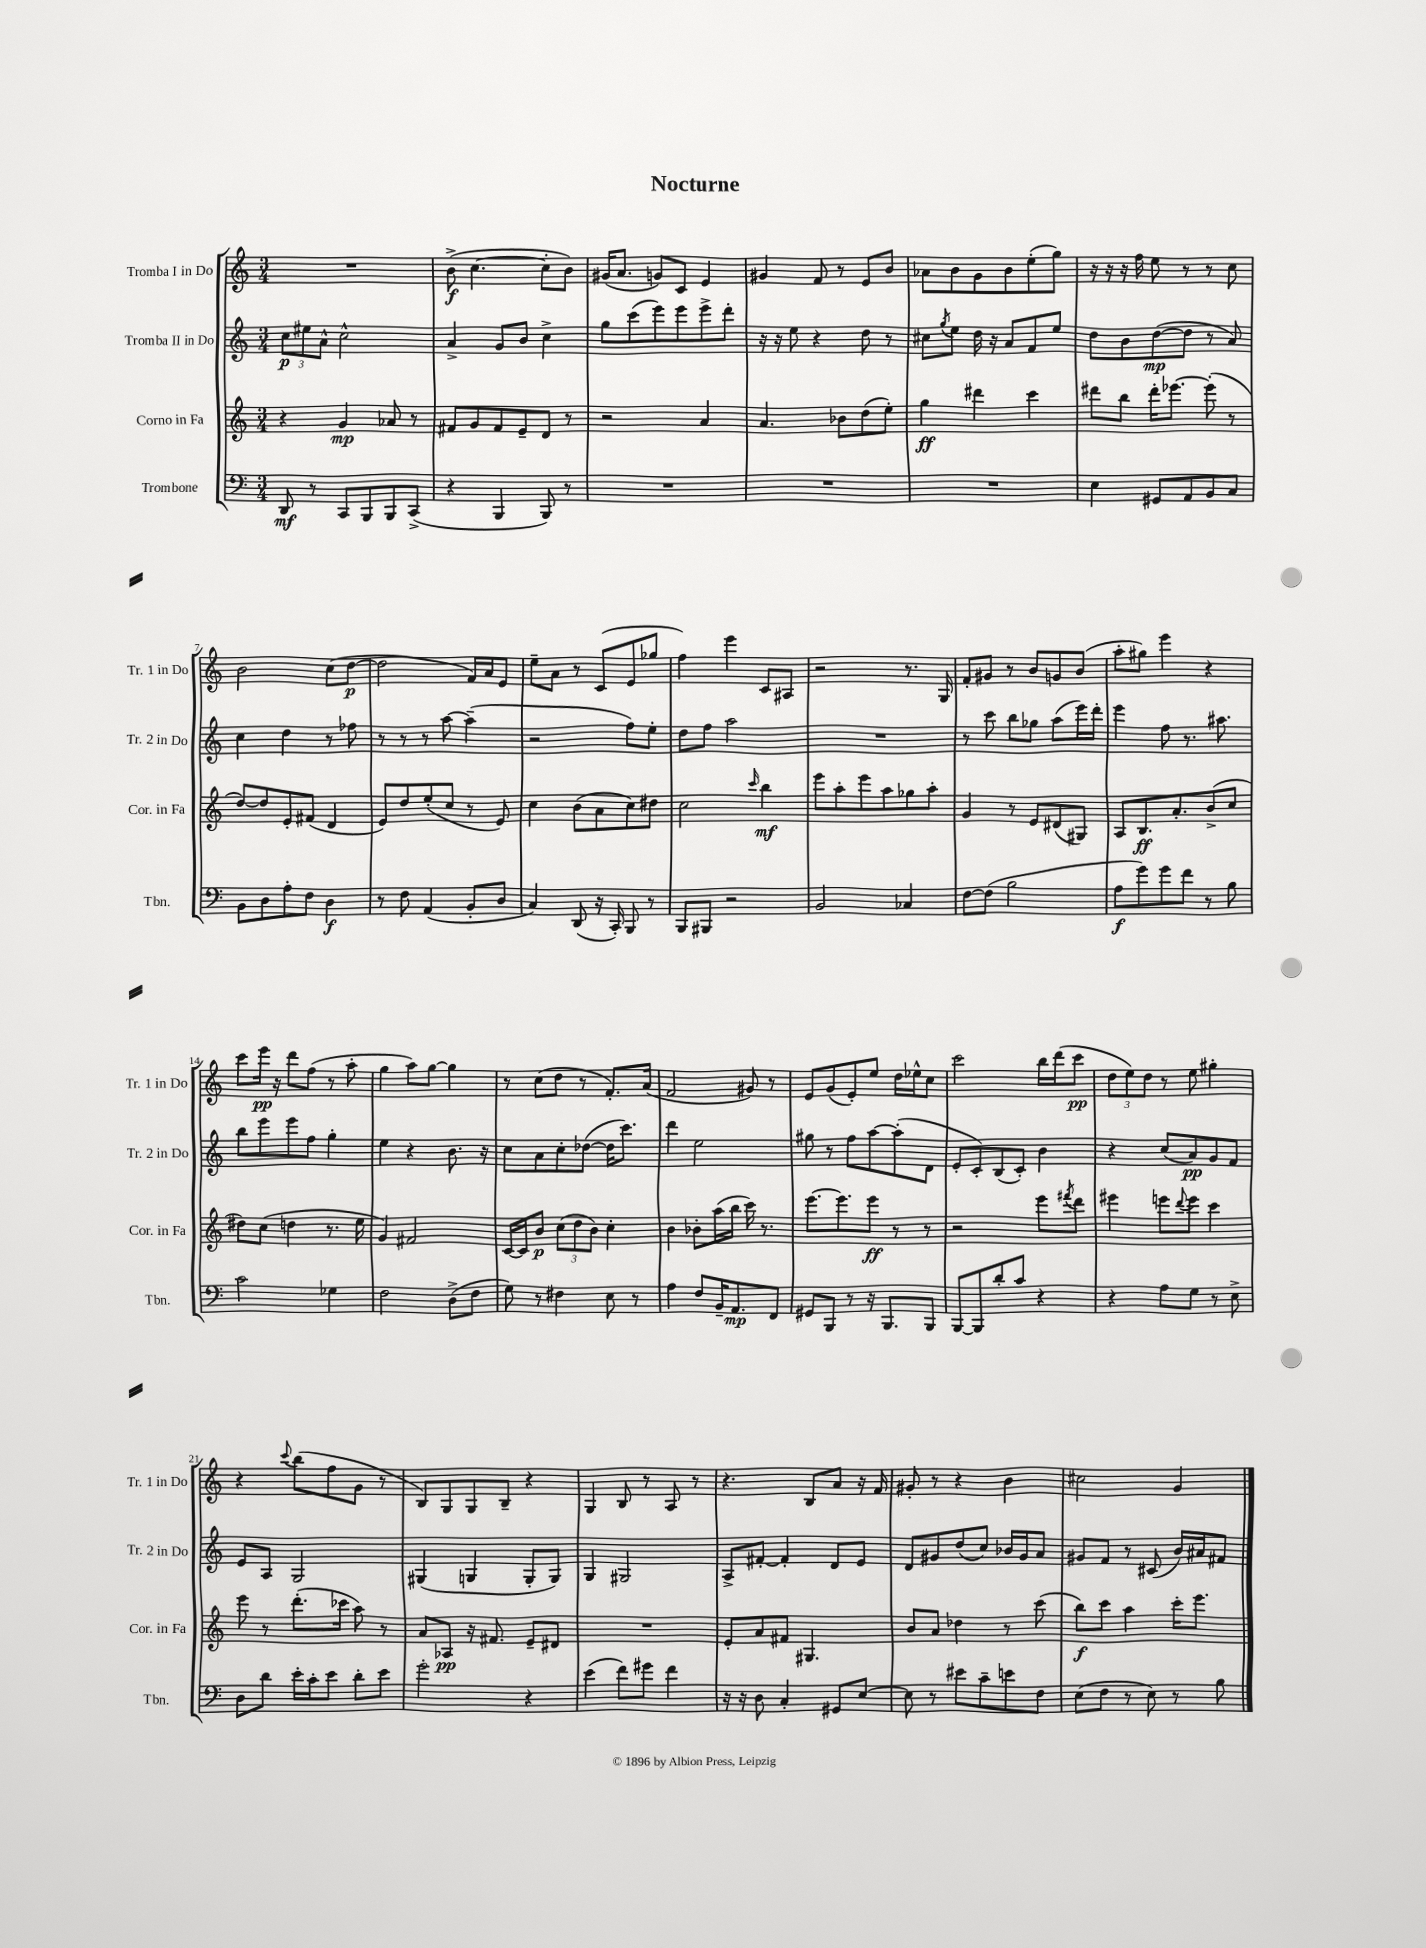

**kern	**dynam	**kern	**dynam	**kern	**dynam	**kern	**dynam
*part4	*part4	*part3	*part3	*part2	*part2	*part1	*part1
*staff4	*staff4	*staff3	*staff3	*staff2	*staff2	*staff1	*staff1
*I"Trombone	*	*I"Corno in Fa	*	*I"Tromba II in Do	*	*I"Tromba I in Do	*
*I'Tbn.	*	*I'Cor. in Fa	*	*I'Tr. 2 in Do	*	*I'Tr. 1 in Do	*
*clefF4	*	*clefG2	*	*clefG2	*	*clefG2	*
*k[]	*	*k[]	*	*k[]	*	*k[]	*
*M3/4	*	*M3/4	*	*M3/4	*	*M3/4	*
=1	=1	=1	=1	=1	=1	=1	=1
8DD/	mf	4r	.	12cc\L	p	2.r	.
.	.	.	.	12ee#X\	.	.	.
8r	.	.	.	.	.	.	.
.	.	.	.	12a^^\J	.	.	.
8CC/L	.	4g/	mp	2cc^^\	.	.	.
8BBB/	.	.	.	.	.	.	.
8BBB/	.	8a-X/	.	.	.	.	.
(8CC^/J	.	8r	.	.	.	.	.
=2	=2	=2	=2	=2	=2	=2	=2
4r	.	8f#X/L	.	4a^/	.	(8b^\	f
.	.	8g/	.	.	.	[4.cc\	.
4BBB/	.	8f#/	.	8g/L	.	.	.
.	.	8e~/	.	8b/J	.	.	.
8BBB/)	.	8d/J	.	4cc^\	.	8cc'\L]	.
8r	.	8r	.	.	.	8b\J)	.
=3	=3	=3	=3	=3	=3	=3	=3
2.r	.	2r	.	8gg\L	.	(16g#X/KL	.
.	.	.	.	.	.	8.a/J	.
.	.	.	.	(8ccc\	.	.	.
.	.	.	.	8eee\)	.	8gn/L)	.
.	.	.	.	8eee\	.	8c/J	.
.	.	4a/	.	8eee^\	.	4e/	.
.	.	.	.	8ddd'\J	.	.	.
=4	=4	=4	=4	=4	=4	=4	=4
2.r	.	4.a/	.	16r	.	4g#X/	.
.	.	.	.	16r	.	.	.
.	.	.	.	8ee\	.	.	.
.	.	.	.	4r	.	8f/	.
.	.	8b-X\L	.	.	.	8r	.
.	.	(8dd\	.	8dd\	.	8e/L	.
.	.	8ee'\J)	.	8r	.	8b/J	.
=5	=5	=5	=5	=5	=5	=5	=5
2.r	.	4gg\	ff	8cc#X\L	.	8a-X\L	.
.	.	.	.	8qgg/	.	.	.
.	.	.	.	8ee\J	.	8b\	.
.	.	4ddd#X\	.	16dd\	.	8g\	.
.	.	.	.	16r	.	.	.
.	.	.	.	8a/L	.	8b\	.
.	.	4ccc\	.	8f/	.	(8ee'\	.
.	.	.	.	8ee/J	.	8gg\J)	.
=6	=6	=6	=6	=6	=6	=6	=6
4E\	.	8ddd#X\L	.	8dd\L	.	16r	.
.	.	.	.	.	.	16r	.
.	.	8bb\J	.	8b\	.	16r	.
.	.	.	.	.	.	16ff\	.
8GG#X/L	.	16ddd#'\KL	.	([8dd\	mp	8ee\	.
.	.	[8.eee-X\J	.	.	.	.	.
8AA/	.	.	.	8dd\J]	.	8r	.
8BB/	.	(8eee-'\]	.	8r	.	8r	.
8C/J	.	8r	.	8a/)	.	8cc\	.
!!LO:LB:g=z
=7	=7	=7	=7	=7	=7	=7	=7
8BB\L	.	[8dd/L)	.	4cc\	.	2b\	.
8D\	.	8dd/]	.	.	.	.	.
8A'\	.	8e'/	.	4dd\	.	.	.
8F\J	.	(8f#X/J	.	.	.	.	.
4D\	f	4d/	.	8r	.	(8cc\L	.
.	.	.	.	8ff-X\	.	[8dd\J	p
=8	=8	=8	=8	=8	=8	=8	=8
8r	.	8e/L)	.	8r	.	2dd\]	.
8F\	.	8dd/	.	8r	.	.	.
(4AA/	.	(8ee'/	.	8r	.	.	.
.	.	8cc/J	.	[8aa\	.	.	.
8BB'/L	.	8r	.	(4aa~\]	.	16f/LL)	.
.	.	.	.	.	.	16a/J	.
8D/J	.	8e/)	.	.	.	8e/J	.
=9	=9	=9	=9	=9	=9	=9	=9
4C/)	.	4cc\	.	2r	.	8ee~\L	.
.	.	.	.	.	.	8a\J	.
(8DD/	.	(8b\L	.	.	.	8r	.
16r	.	8a\	.	.	.	(8c/L	.
16CC'/)	.	.	.	.	.	.	.
8BBB/	.	8cc\)	.	8ff\L)	.	8e/	.
8r	.	8dd#X\J	.	8ee'\J	.	8gg-X/J	.
=10	=10	=10	=10	=10	=10	=10	=10
8BBB/L	.	2cc\	.	8dd\L	.	4ff\)	.
8BBB#X/J	.	.	.	8ff\J	.	.	.
2r	.	.	.	2aa\	.	4eee\	.
.	.	16qqccc/	.	.	.	.	.
.	.	4bb\	mf	.	.	8c/L	.
.	.	.	.	.	.	8A#X/J	.
=11	=11	=11	=11	=11	=11	=11	=11
2BB/	.	8eee\L	.	2.r	.	2r	.
.	.	8aa'\	.	.	.	.	.
.	.	8eee\	.	.	.	.	.
.	.	8aa\	.	.	.	.	.
4C-X/	.	8gg-X\	.	.	.	8.r	.
.	.	8aa'\J	.	.	.	.	.
.	.	.	.	.	.	16G/	.
=12	=12	=12	=12	=12	=12	=12	=12
[8F\L	.	4g/	.	8r	.	8f'/L	.
(8F\J]	.	.	.	8ccc\	.	8g#X/J	.
2B\	.	8r	.	8bb\L	.	8r	.
.	.	8e/L	.	8gg-X\J	.	8b/L	.
.	.	(8d#X/	.	(8aa\L	.	8gn/	.
.	.	8G#X/J)	.	16eee\L)	.	(8b/J	.
.	.	.	.	16ddd'\JJ	.	.	.
=13	=13	=13	=13	=13	=13	=13	=13
8A\L	f	8A/L	.	4eee\	.	8aa'\L	.
8g\)	.	8.B/	ff	.	.	8gg#X\J)	.
8g\	.	.	.	8ff\	.	4eee\	.
.	.	8.a'/	.	.	.	.	.
8f\J	.	.	.	8.r	.	.	.
8r	.	(8b^/	.	.	.	4r	.
.	.	.	.	8.aa#X\	.	.	.
8B\	.	8cc/J	.	.	.	.	.
!!LO:LB:g=z
=14	=14	=14	=14	=14	=14	=14	=14
2c\	.	8dd#X\L)	.	8bb\L	.	8ccc\L	.
.	.	(8cc\J	.	8eee\	.	16eee\Jk	pp
.	.	.	.	.	.	16r	.
.	.	4ddn\	.	8eee\	.	8ddd\L	.
.	.	.	.	8ff\J	.	(8ff\J	.
4G-X\	.	8.r	.	4gg'\	.	8r	.
.	.	.	.	.	.	8aa'\	.
.	.	16ee\	.	.	.	.	.
=15	=15	=15	=15	=15	=15	=15	=15
2F\	.	4g/)	.	4ee\	.	4gg\	.
.	.	2f#X/	.	4r	.	8aa\L)	.
.	.	.	.	.	.	[8gg\J	.
(8D^\L	.	.	.	8.b\	.	4gg\]	.
8F\J	.	.	.	.	.	.	.
.	.	.	.	16r	.	.	.
=16	=16	=16	=16	=16	=16	=16	=16
8G\)	.	[16c/LL	.	8cc\L	.	8r	.
.	.	16c/J]	.	.	.	.	.
8r	.	8b/J	p	8a\	.	(8cc\L	.
4F#X\	.	(12cc\L	.	8cc'\	.	8dd\J	.
.	.	12dd\	.	.	.	.	.
.	.	.	.	([8dd-X\J	.	8r	.
.	.	12b\J)	.	.	.	.	.
8E\	.	4cc'\	.	16dd-\KL]	.	8.f'/L)	.
.	.	.	.	8.ccc\J)	.	.	.
8r	.	.	.	.	.	.	.
.	.	.	.	.	.	(16a/Jk	.
=17	=17	=17	=17	=17	=17	=17	=17
4A\	.	4b\	.	4ddd\	.	2f/	.
8F/L	.	8b-X'\L	.	2ee\	.	.	.
16BB~/K	.	(16aa\L	.	.	.	.	.
8.AA/	mp	16bb\JJ	.	.	.	.	.
.	.	16ccc\)	.	.	.	8g#X/)	.
.	.	8.r	.	.	.	.	.
8FF/J	.	.	.	.	.	8r	.
=18	=18	=18	=18	=18	=18	=18	=18
8GG#X/L	.	[8.eee\L	.	8gg#X\	.	8e/L	.
8BBB/J	.	.	.	8r	.	(8g/	.
.	.	8.eee\]	.	.	.	.	.
8r	.	.	.	8ff\L	.	8e'/)	.
16r	.	8eee\J	ff	[8aa\	.	8ee/J	.
8.BBB/L	.	.	.	.	.	.	.
.	.	8r	.	(8aa'\]	.	16dd\LL	.
.	.	.	.	.	.	16ee-X^^\J	.
8BBB/J	.	8r	.	8d\J	.	8cc\J	.
=19	=19	=19	=19	=19	=19	=19	=19
[8BBB/L	.	2r	.	8e'/L	.	2ccc\	.
8BBB/]	.	.	.	8c'/)	.	.	.
8d'/	.	.	.	(8B/	.	.	.
8c/J	.	.	.	8c'/J)	.	.	.
4r	.	8eee\L	.	4b\	.	16bb\LL	.
.	.	.	.	.	.	(16ddd\J	.
.	.	8qfff#X/	.	.	.	.	.
.	.	8ddd\J	.	.	.	8ccc\J	pp
=20	=20	=20	=20	=20	=20	=20	=20
4r	.	4eee#X\	.	4r	.	12dd\L	.
.	.	.	.	.	.	12ee\)	.
.	.	.	.	.	.	12dd\J	.
8A\L	.	8eeen\L	.	(8cc/L	.	8r	.
.	.	8qqddd/	.	.	.	.	.
8G\J	.	8eee\J	.	8a/)	pp	8ee\	.
8r	.	4ccc\	.	8g/	.	4gg#X'\	.
8E^\	.	.	.	8f/J	.	.	.
!!LO:LB:g=z
=21	=21	=21	=21	=21	=21	=21	=21
8D\L	.	8eee\	.	8e/L	.	4r	.
8d\J	.	8r	.	8A/J	.	.	.
.	.	.	.	.	.	8qqccc/	.
16e'\LL	.	(8.ddd'\L	.	2G/	.	(8bb\L	.
16c'\J	.	.	.	.	.	.	.
8e\J	.	.	.	.	.	8ff\	.
.	.	16ccc-X\Jk	.	.	.	.	.
8d'\L	.	8aa\)	.	.	.	8g\J	.
8e\J	.	8r	.	.	.	8r	.
=22	=22	=22	=22	=22	=22	=22	=22
2g'\	.	8a/L	.	(4G#X/	.	8B/L)	.
.	.	8A-X/J	pp	.	.	8G/	.
.	.	16r	.	4Gn/	.	8G/	.
.	.	8.f#X/	.	.	.	.	.
.	.	.	.	.	.	8B~/J	.
4r	.	8e~/L	.	8G'/L	.	4r	.
.	.	8d#X/J	.	8G/J)	.	.	.
=23	=23	=23	=23	=23	=23	=23	=23
(4e\	.	2.r	.	4G/	.	4G/	.
8f\L)	.	.	.	2G#X/	.	8B/	.
8g#X\J	.	.	.	.	.	8r	.
4f\	.	.	.	.	.	8A/	.
.	.	.	.	.	.	8r	.
=24	=24	=24	=24	=24	=24	=24	=24
16r	.	8e'/L	.	8A^/L	.	4.r	.
16r	.	.	.	.	.	.	.
8D\	.	8a/	.	[8f#X'/J	.	.	.
4C'/	.	8f#X/J	.	4f#'/]	.	.	.
.	.	4.G#X/	.	.	.	8B/L	.
8GG#X/L	.	.	.	8d/L	.	8a/J	.
[8E/J	.	.	.	8e/J	.	16r	.
.	.	.	.	.	.	16f/	.
=25	=25	=25	=25	=25	=25	=25	=25
8E\]	.	8b/L	.	8d/L	.	8g#X'/	.
8r	.	8a/J	.	8g#X/	.	8r	.
8e#X\L	.	4dd-X\	.	(8dd/	.	4r	.
8c~\	.	.	.	8cc/J)	.	.	.
8en\	.	8r	.	16b-X/LL	.	4b\	.
.	.	.	.	16g#/J	.	.	.
8F\J	.	(8ccc\	.	8a/J	.	.	.
=26	=26	=26	=26	=26	=26	=26	=26
(8E\L	.	8bb\L)	f	8g#X/L	.	2cc#X\	.
8F\J	.	8ccc\J	.	8f/J	.	.	.
8r	.	4aa\	.	8r	.	.	.
8E\)	.	.	.	(8c#X/	.	.	.
8r	.	16ccc'\KL	.	16b/LL)	.	4g/	.
.	.	8.eee\J	.	16a#X/J	.	.	.
8B\	.	.	.	8f#X/J	.	.	.
==	==	==	==	==	==	==	==
*-	*-	*-	*-	*-	*-	*-	*-
